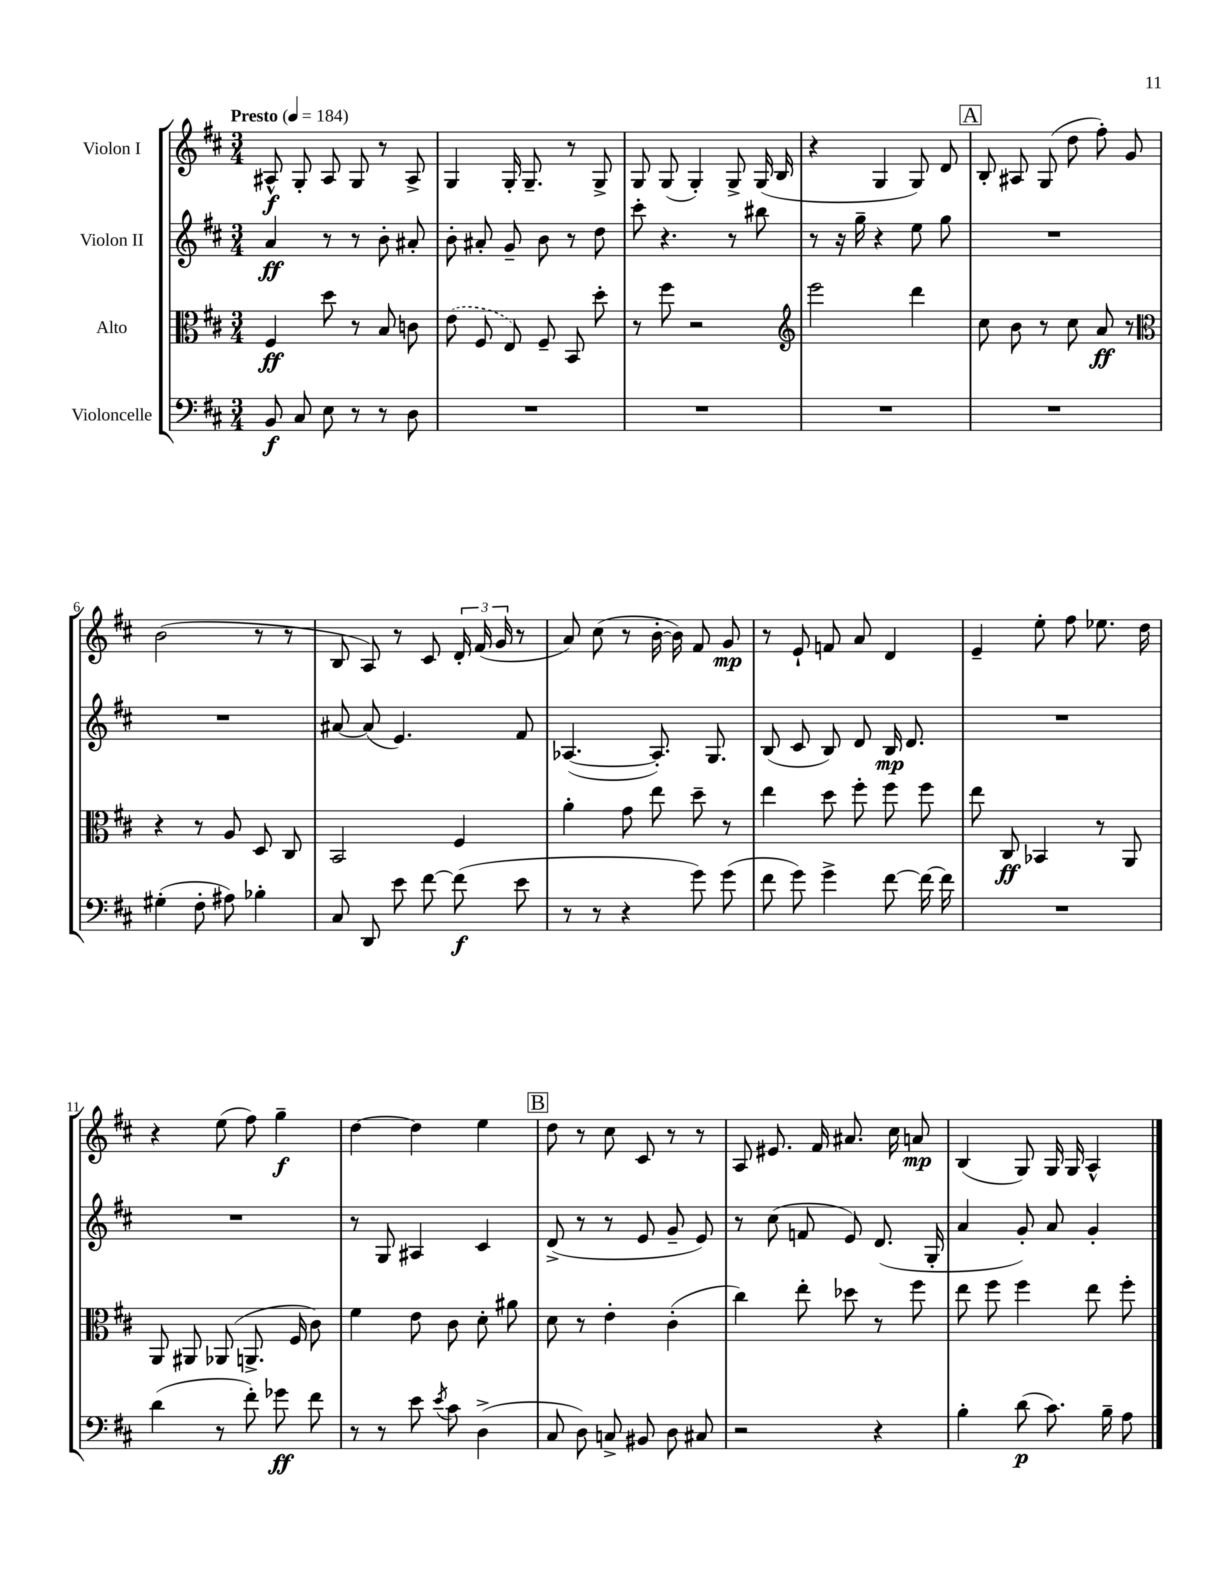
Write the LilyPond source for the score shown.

<<
\new StaffGroup <<
\new Staff = "s0" \with { instrumentName = "Violon I" } {
    \clef treble \key d \major \numericTimeSignature \time 3/4 \tempo "Presto" 4 = 184
    \autoBeamOff ais8-^\f g8-. ais8 g8 r8 ais8-> |
    g4 g16-. g8.-- r8 g8-> |
    g8 g8( g4-.) g8-> g16( b16 |
    r4 g4 g8) d'8 |
    \mark \markup { \box "A" } b8-. ais8 g8( d''8 fis''8-.) g'8 |
    b'2( r8 r8 |
    b8 a8) r8 cis'8 \tuplet 3/2 { d'16-. fis'16( g'16 } r8 |
    a'8) cis''8( r8 b'16~-. b'16) fis'8 g'8\mp |
    r8 e'8-! f'8 a'8 d'4 |
    e'4-- e''8-. fis''8 ees''8. d''16 |
    r4 e''8( fis''8) g''4--\f |
    d''4~ d''4 e''4 |
    \mark \markup { \box "B" } d''8 r8 cis''8 cis'8 r8 r8 |
    a8 eis'8. fis'16 ais'8. cis''16 a'8\mp |
    b4( g8) g16 g16 a4-^ \bar "|." |
}
\new Staff = "s1" \with { instrumentName = "Violon II" } {
    \clef treble \key d \major \numericTimeSignature \time 3/4
    \autoBeamOff a'4\ff r8 r8 b'8-. ais'8-. |
    b'8-. ais'8-. g'8-- b'8 r8 d''8 |
    cis'''8-. r4. r8 bis''8 |
    r8 r16 g''16-- r4 e''8 g''8 |
    \mark \markup { \box "A" } R2. |
    R2. |
    ais'8~ ais'8( e'4.) fis'8 |
    aes4.~( aes8.-.) g8. |
    b8( cis'8 b8) d'8 b16\mp d'8. |
    R2. |
    R2. |
    r8 g8 ais4 cis'4 |
    \mark \markup { \box "B" } d'8->( r8 r8 e'8 g'8-- e'8) |
    r8 cis''8( f'8 e'8) d'8.( g16-. |
    a'4 g'8-.) a'8 g'4-. \bar "|." |
}
\new Staff = "s2" \with { instrumentName = "Alto" } {
    \clef alto \key d \major \numericTimeSignature \time 3/4
    \autoBeamOff fis4\ff d''8 r8 b8 c'8 |
    \once \slurDashed e'8( fis8 e8) fis8-- b,8 d''8-. |
    r8 fis''8 r2 |
    \clef treble e'''2 d'''4 |
    \mark \markup { \box "A" } cis''8 b'8 r8 cis''8 a'8\ff r8 |
    \clef alto r4 r8 a8 d8 cis8 |
    b,2 fis4 |
    a'4-. g'8 e''8 d''8-- r8 |
    e''4 d''8 fis''8-. fis''8 fis''8 |
    e''8 cis8\ff bes,4 r8 a,8 |
    a,8 ais,8 aes,8( a,8.-> fis16 cis'8) |
    fis'4 e'8 cis'8 d'8-. ais'8 |
    \mark \markup { \box "B" } d'8 r8 e'4-. cis'4-.( |
    cis''4) e''8-. des''8 r8 fis''8 |
    e''8 fis''8 fis''4 e''8 fis''8-. \bar "|." |
}
\new Staff = "s3" \with { instrumentName = "Violoncelle" } {
    \clef bass \key d \major \numericTimeSignature \time 3/4
    \autoBeamOff b,8\f cis8 e8 r8 r8 d8 |
    R2. |
    R2. |
    R2. |
    \mark \markup { \box "A" } R2. |
    gis4-.( fis8-. ais8) bes4-. |
    cis8 d,8 e'8 fis'8~ fis'8\f( e'8 |
    r8 r8 r4 g'8) g'8( |
    fis'8 g'8) g'4-> fis'8~ fis'16~ fis'16 |
    R2. |
    d'4( r8 fis'8-.) ges'8\ff fis'8 |
    r8 r8 e'8 \acciaccatura { e'8 } cis'8 d4->( |
    \mark \markup { \box "B" } cis8 d8) c8-> bis,8 d8 cis8 |
    r2 r4 |
    b4-. d'8\p( cis'8.) b16-- a8 \bar "|." |
}
>>
>>
